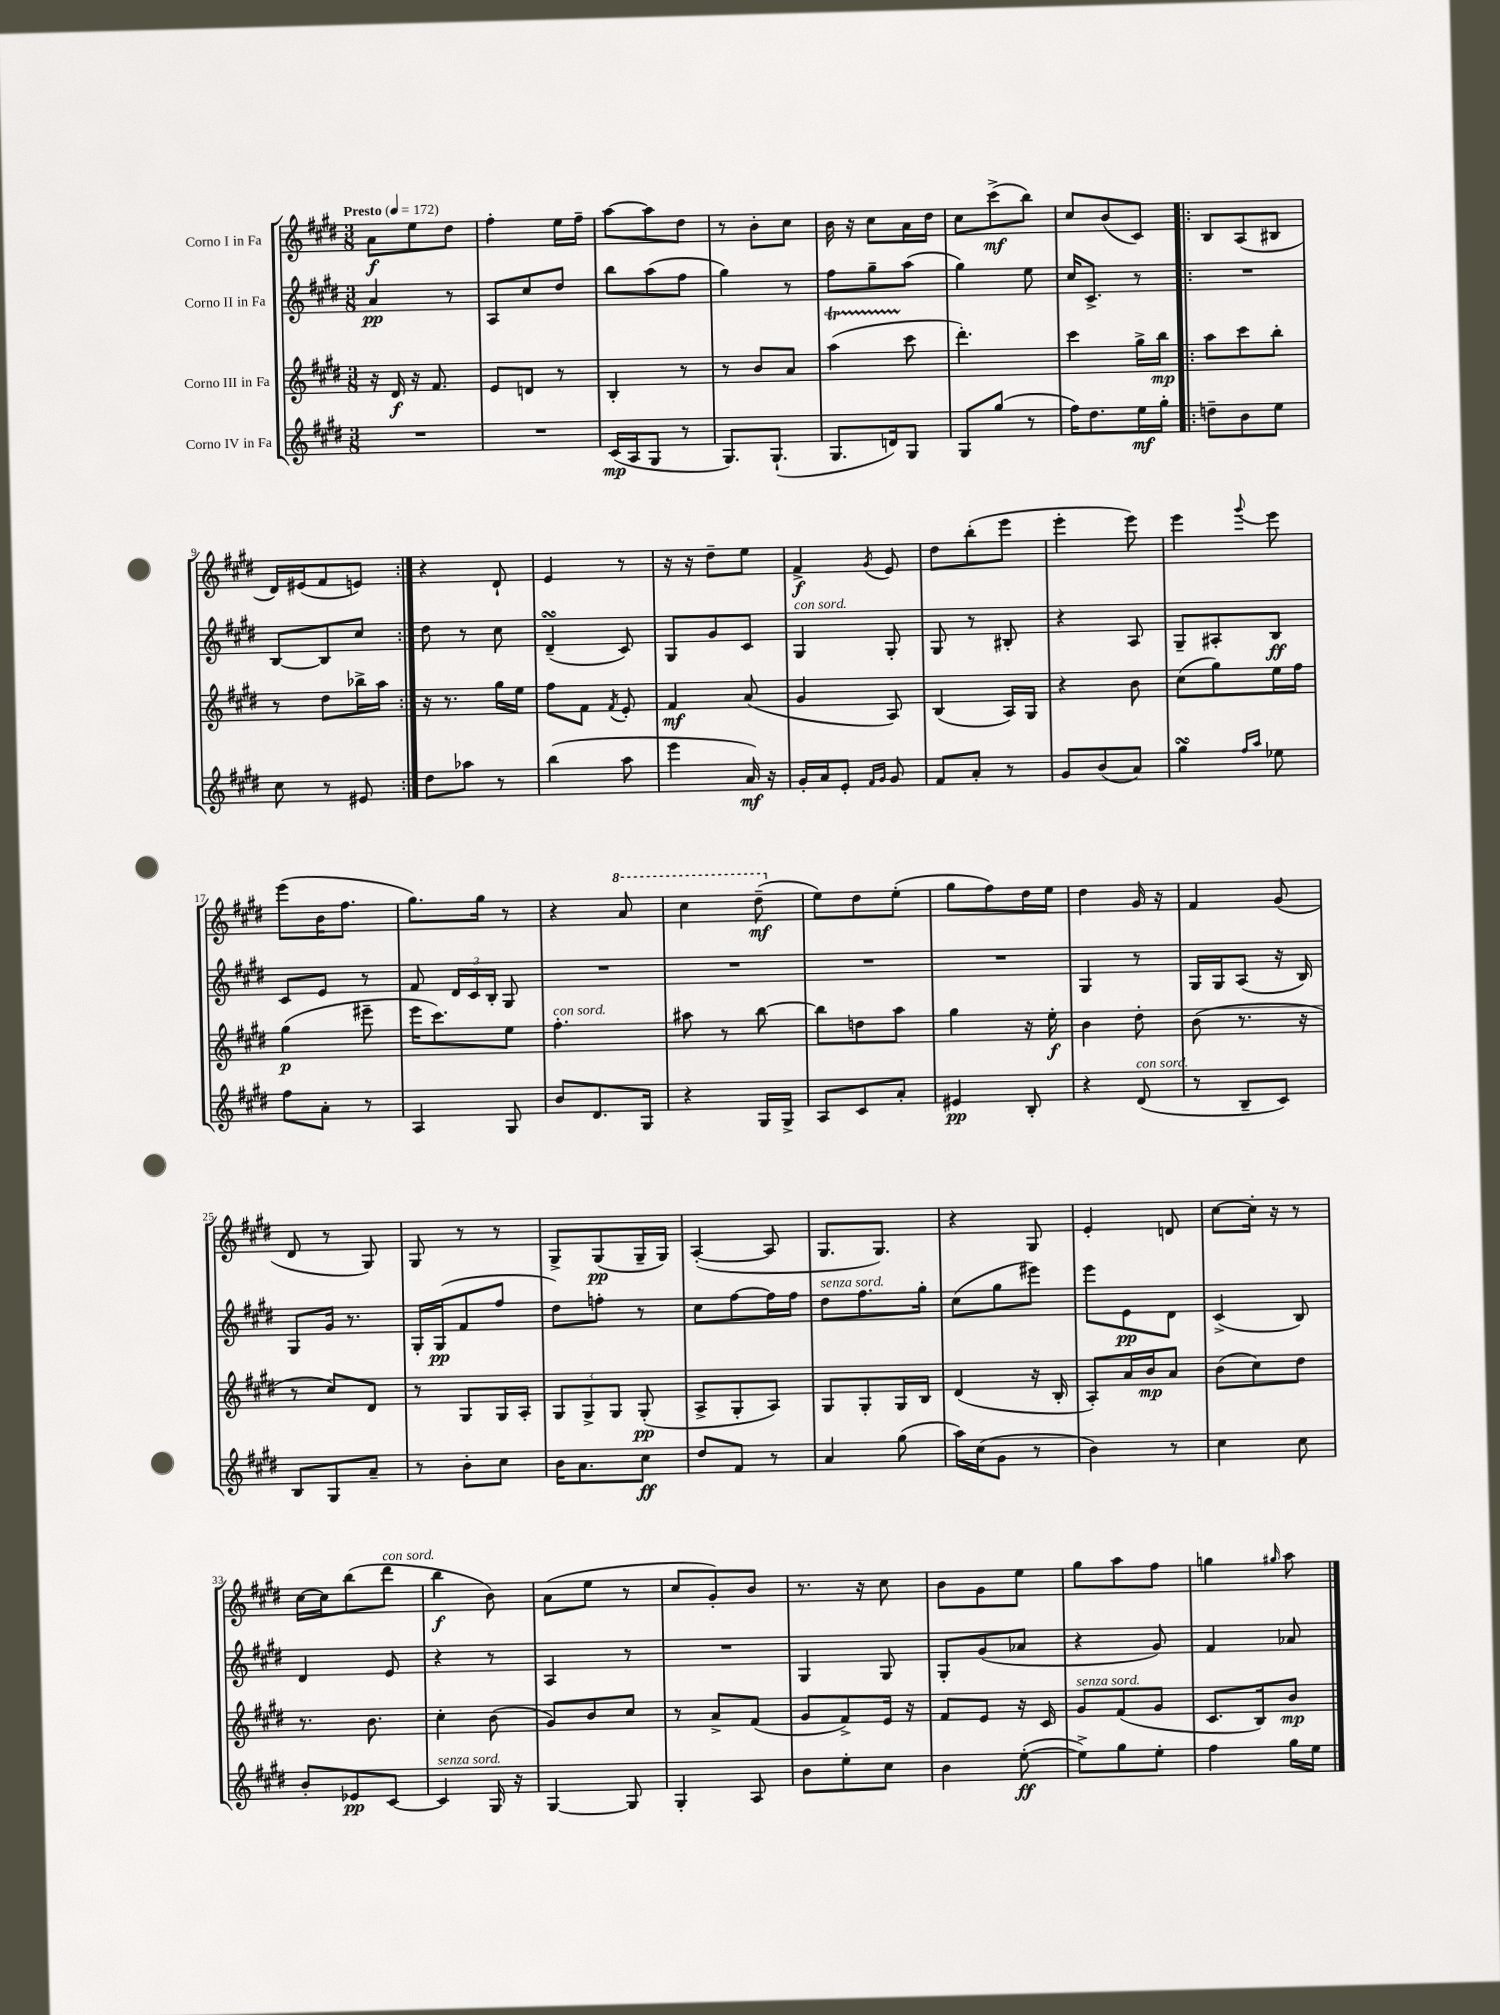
<<
\new StaffGroup <<
\new Staff = "s0" \with { instrumentName = "Corno I in Fa" } {
    \clef treble \key e \major \numericTimeSignature \time 3/8 \tempo "Presto" 4 = 172
    \autoBeamOff a'8[\f e''8 dis''8] |
    fis''4-. e''16[ fis''16]-- |
    a''8[~ a''8 dis''8] |
    r8 b'8[-. cis''8] |
    b'16 r16 cis''8[ a'16 dis''16] |
    cis''8[ cis'''8->\mf( b''8]) |
    cis''8[ b'8( cis'8]) |
    \repeat volta 2 { b8[ a8( bis8] |
    dis'16[) eis'16( fis'8 e'8]) | }
    r4 dis'8-! |
    e'4 r8 |
    r16 r16 dis''8[-- e''8] |
    fis'4->\f \acciaccatura { gis'8 } e'8 |
    dis''8[ b''8-.( e'''8] |
    e'''4-. e'''8) |
    e'''4 \appoggiatura { gis'''8 } e'''8 |
    e'''8[( b'16 fis''8.] |
    gis''8.[) gis''16] r8 |
    r4 \ottava #1 a''8 |
    cis'''4 dis'''8--\mf( \ottava #0 |
    e''8[) dis''8 e''8]-.( |
    gis''8[ fis''8) dis''16 e''16] |
    dis''4 gis'16 r16 |
    fis'4 gis'8( |
    dis'8 r8 gis8) |
    gis8 r8 r8 |
    gis8[-> gis8\pp( gis16-- gis16]) |
    a4~-.( a8 |
    gis8.[ gis8.]) |
    r4 gis8 |
    e'4-. d'8 |
    cis''8[~ cis''16]-. r16 r8 |
    cis''16[~ cis''16 b''8( dis'''8]^\markup { \italic "con sord." } |
    b''4\f b'8) |
    a'8[( e''8] r8 |
    cis''8[ gis'8-.) b'8] |
    r8. r16 cis''8 |
    b'8[ gis'8 e''8] |
    gis''8[ a''8 fis''8] |
    g''4 \grace { gis''16 } a''8 \bar "|." |
}
\new Staff = "s1" \with { instrumentName = "Corno II in Fa" } {
    \clef treble \key e \major \numericTimeSignature \time 3/8
    \autoBeamOff a'4\pp r8 |
    a8[ cis''8 dis''8] |
    b''8[ a''8( fis''8] |
    gis''4) r8 |
    fis''8[ gis''8-- a''8]( |
    gis''4) e''8 |
    cis''16[ cis'8.]-> r8 |
    \repeat volta 2 { R4. |
    b8[~ b8 cis''8] | }
    dis''8 r8 cis''8 |
    dis'4--\turn( cis'8) |
    gis8[ gis'8 cis'8] |
    gis4^\markup { \italic "con sord." } gis8-. |
    gis8 r8 bis8-. |
    r4 a8 |
    gis8[-- ais8-. b8]\ff |
    cis'8[ e'8] r8 |
    fis'8 \tuplet 3/2 { dis'16[ cis'16 b16]-. } gis8 |
    R4. |
    R4. |
    R4. |
    R4. |
    gis4 r8 |
    gis16[ gis16 a8]( r16 b16) |
    gis8[ gis'16] r8. |
    gis16[-. gis16\pp( fis'8 fis''8] |
    dis''8[) f''8]-. r8 |
    cis''8[ fis''8~ fis''16 fis''16] |
    dis''8[^\markup { \italic "senza sord." } fis''8. gis''16]-. |
    cis''8[( gis''8 eis'''8]) |
    e'''8[ e'8\pp dis'8] |
    cis'4->( b8) |
    dis'4 e'8 |
    r4 r8 |
    a4 r8 |
    R4. |
    gis4 gis8 |
    gis8[-. gis'8( aes'8] |
    r4 gis'8) |
    fis'4 aes'8 \bar "|." |
}
\new Staff = "s2" \with { instrumentName = "Corno III in Fa" } {
    \clef treble \key e \major \numericTimeSignature \time 3/8
    \autoBeamOff r16 dis'16\f r16 fis'8. |
    e'8[ d'8] r8 |
    b4-. r8 |
    r8 b'8[ a'8] |
    a''4\startTrillSpan( cis'''8\stopTrillSpan |
    dis'''4.-.) |
    cis'''4 gis''16[-> b''16]\mp |
    \repeat volta 2 { a''8[ cis'''8 b''8]-. |
    r8 dis''8[ bes''16-> a''16] | }
    r16 r8. gis''16[ e''16] |
    fis''8[ fis'8] \acciaccatura { fis'8 } e'8-. |
    fis'4\mf a'8( |
    gis'4 a8) |
    b4( a16[) gis16] |
    r4 b'8 |
    cis''8[( gis''8) e''16 fis''16] |
    gis''4\p( eis'''8-- |
    e'''16[ cis'''8.) e''8] |
    fis''4.-.^\markup { \italic "con sord." } |
    ais''8 r8 b''8~ |
    b''8[ d''8 a''8] |
    gis''4 r16 e''16-.\f |
    b'4 dis''8-. |
    b'8( r8. r16 |
    r8 cis''8[) dis'8] |
    r8 gis8[ gis16 a16]-. |
    \tuplet 3/2 { gis8[ gis8-> gis8] } gis8-.\pp( |
    a8[-> gis8-. a8]) |
    gis8[ gis8-. gis16 b16] |
    dis'4( r16 b16-. |
    a8[-.) a'16 b'16\mp a'8] |
    b'8[( cis''8) dis''8] |
    r8. b'8. |
    cis''4-. b'8( |
    gis'8[) b'8 cis''8] |
    r8 a'8[-> fis'8]( |
    gis'8[ fis'8->) e'16] r16 |
    fis'8[ e'8] r16 cis'16 |
    gis'8[^\markup { \italic "senza sord." } fis'8( gis'8] |
    cis'8.[ b16) b'8]\mp \bar "|." |
}
\new Staff = "s3" \with { instrumentName = "Corno IV in Fa" } {
    \clef treble \key e \major \numericTimeSignature \time 3/8
    \autoBeamOff R4. |
    R4. |
    cis'16[\mp( a16 gis8] r8 |
    gis8.[) gis8.]-!( |
    gis8.[ d'16) gis8] |
    gis8[ gis''8]( r8 |
    fis''16[) dis''8. e''16\mf gis''16]-. |
    \repeat volta 2 { d''8[-- b'8 e''8] |
    cis''8 r8 eis'8 | }
    dis''8[ aes''8] r8 |
    b''4( a''8 |
    e'''4 a'16\mf) r16 |
    gis'16[-. a'16 e'8]-. \grace { fis'16[ gis'16] } gis'8 |
    fis'8[ a'8]-. r8 |
    gis'8[ b'8( a'8]) |
    gis''4\turn \grace { fis''16[ a''16] } ees''8 |
    fis''8[ a'8]-. r8 |
    a4 gis8 |
    b'8[ dis'8. gis16] |
    r4 gis16[ gis16]-> |
    a8[ cis'8 a'8]-. |
    eis'4\pp b8-. |
    r4 dis'8^\markup { \italic "con sord." }( |
    r8 b8[-- cis'8]) |
    b8[ gis8 a'8]-- |
    r8 b'8[-. cis''8] |
    b'16[ a'8. cis''8]\ff |
    dis''8[ fis'8] r8 |
    a'4 gis''8( |
    a''16[) cis''16( gis'8] r8 |
    b'4) r8 |
    cis''4 cis''8 |
    b'8[-. ees'8\pp cis'8]~ |
    cis'4^\markup { \italic "senza sord." } gis16 r16 |
    gis4~ gis8 |
    gis4-. a8 |
    b'8[ e''8-. cis''8] |
    b'4 e''8~-.\ff( |
    e''8[->) gis''8 e''8]-. |
    fis''4 gis''16[ e''16] \bar "|." |
}
>>
>>
